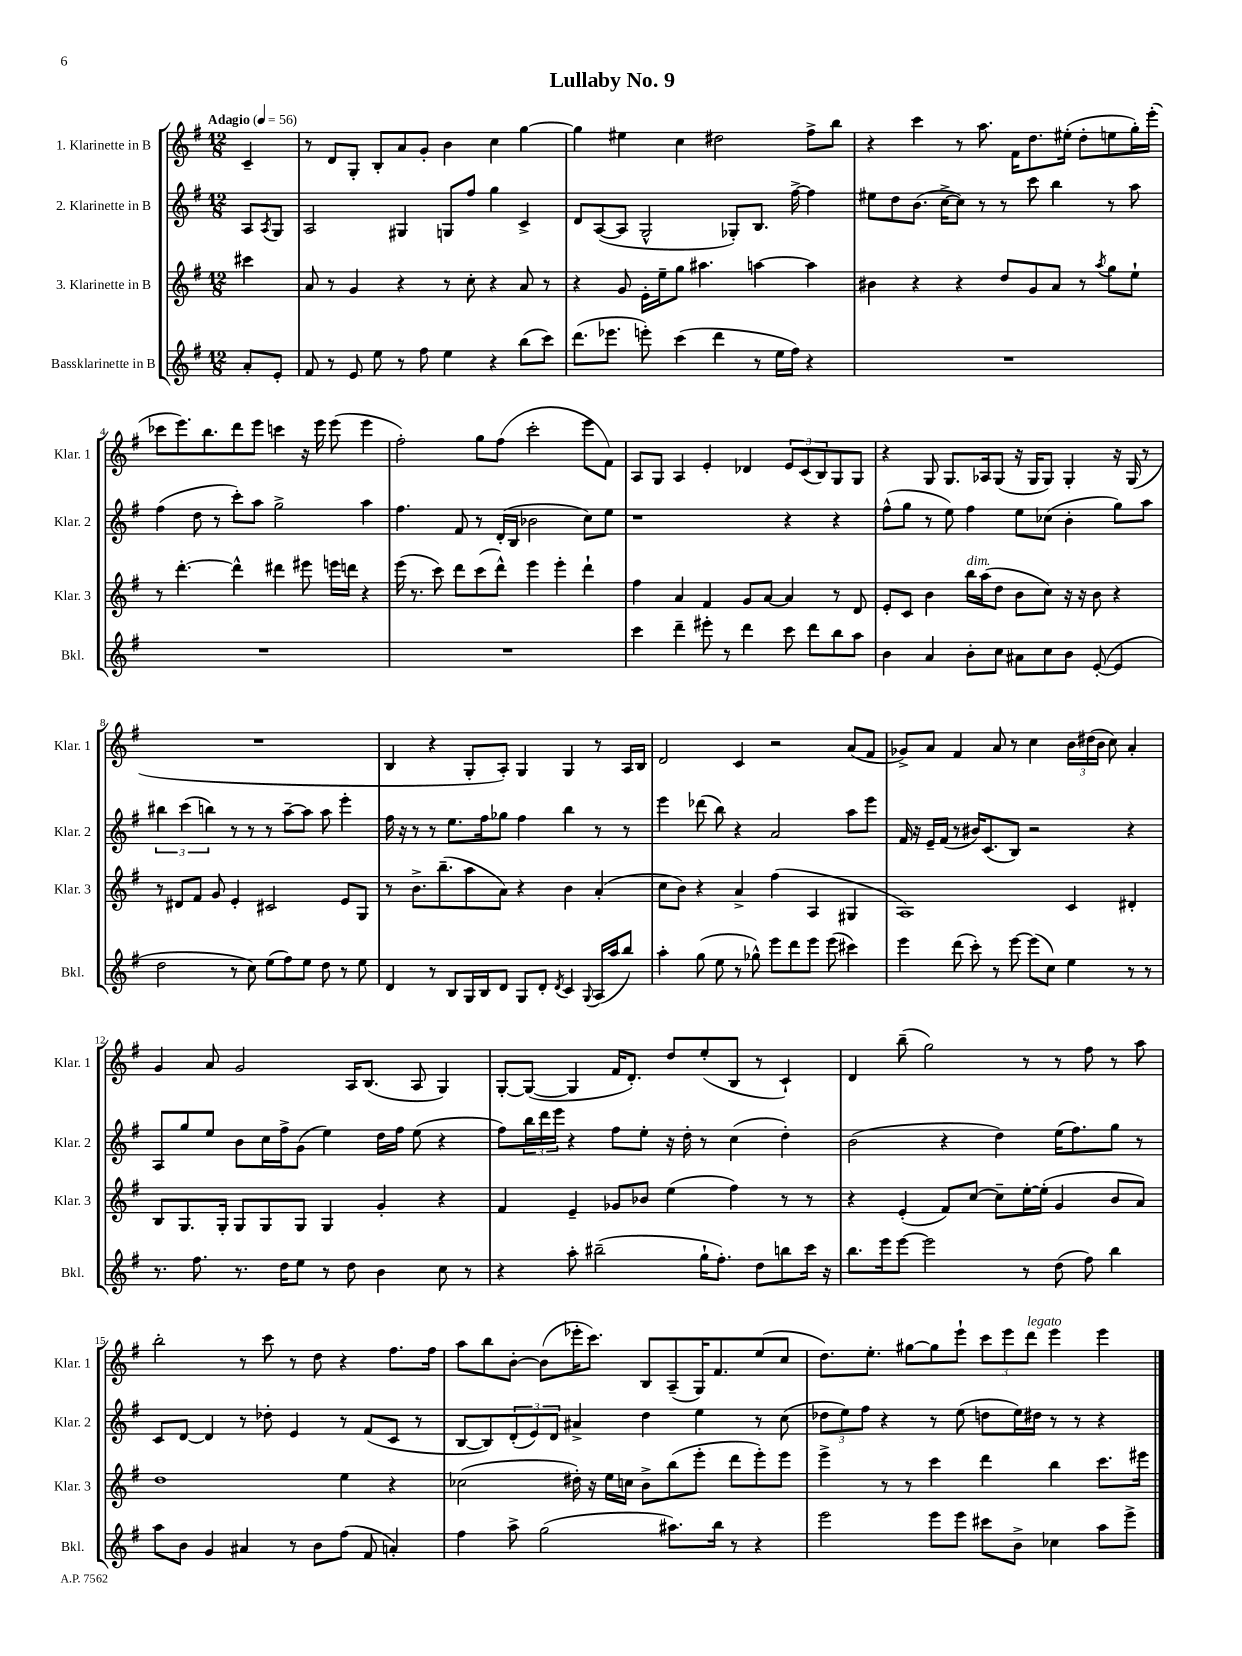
\header { title = "Lullaby No. 9" }
<<
\new StaffGroup <<
\new Staff = "s0" \with { instrumentName = "1. Klarinette in B" shortInstrumentName = "Klar. 1" } {
    \clef treble \key g \major \numericTimeSignature \time 12/8 \partial 4 \tempo "Adagio" 4 = 56
    c'4-- |
    r8 d'8 g8-. b8-. a'8 g'8-. b'4 c''4 g''4~ |
    g''4 eis''4 c''4 dis''2 fis''8-> b''8 |
    r4 c'''4 r8 a''8. fis'16 d''8. eis''16-.( d''8-. e''8 g''16-.) e'''16-.( |
    ces'''8 e'''8.) b''8. d'''8 e'''8 c'''4 r16 e'''16 e'''8( e'''4 |
    fis''2-.) g''8 fis''8( c'''2-. e'''8 fis'8) |
    a8 g8 a4 e'4-. des'4 \tuplet 3/2 { e'8 c'8( b8) } g8 g8 |
    r4 g8 g8. aes16 g8( r16 g16 g8) g4-. r16 g16( r8 |
    R1. |
    b4 r4 g8-. a8-.) g4 g4 r8 a16 b16 |
    d'2 c'4 r2 a'8( fis'8 |
    ges'8->) a'8 fis'4 a'8 r8 c''4 \tuplet 3/2 { b'16 dis''16( b'16 } c''8) a'4-. |
    g'4 a'8 g'2 a16 b8.( a8 g4) |
    g8~-. g8~( g4 fis'16 d'8.-.) d''8 e''8-.( b8 r8 c'4-!) |
    d'4 b''8--( g''2) r8 r8 fis''8 r8 a''8 |
    b''2-. r8 c'''8 r8 d''8 r4 fis''8. fis''16 |
    a''8 b''8 b'8~-. b'8( ees'''16-. c'''8.) b8 a8--( g16) fis'8. e''8( c''8 |
    d''8.) e''8.-. gis''8~ gis''8 e'''8-! \tuplet 3/2 { c'''8 e'''8 d'''8^\markup { \italic "legato" } } e'''4 e'''4 \bar "|." |
}
\new Staff = "s1" \with { instrumentName = "2. Klarinette in B" shortInstrumentName = "Klar. 2" } {
    \clef treble \key g \major \numericTimeSignature \time 12/8 \partial 4
    a8 \acciaccatura { a8 } g8 |
    a2 gis4 g8 fis''8 g''4 c'4-> |
    d'8 a8~( a8 g2-^ ges8-.) b8. fis''16~-> fis''4 |
    eis''8 d''8 b'8.( c''16~-> c''8) r8 r8 c'''8 b''4 r8 a''8 |
    fis''4( d''8 r8 c'''8-.) a''8 g''2-> a''4 |
    fis''4. fis'8 r8 d'16-.( b16 bes'2 c''8) e''8 |
    r1 r4 r4 |
    fis''8-^( g''8 r8 e''8) fis''4 e''8 ces''8( b'4-. g''8) a''8 |
    \tuplet 3/2 { bis''4 c'''4( b''4) } r8 r8 r8 a''8~-- a''8 a''8 e'''4-. |
    fis''16 r16 r8 r8 e''8. fis''16 ges''8 fis''4 b''4 r8 r8 |
    e'''4 des'''8( b''8) r4 a'2 a''8 e'''8 |
    fis'16 r16 e'16-- fis'16( r8 bis'16) c'8.( b8) r2 r4 |
    a8 g''8 e''8 b'8 c''16 fis''16-> g'8( e''4) d''16 fis''16 e''8( r4 |
    fis''8) \tuplet 3/2 { b''16 d'''16 e'''16 } r4 fis''8 e''8-. r16 d''16-. r8 c''4( d''4-.) |
    b'2( r4 d''4) e''16( fis''8.) g''8 r8 |
    c'8 d'8~ d'4 r8 des''8-. e'4 r8 fis'8( c'8 r8 |
    b8~ b8) \tuplet 3/2 { d'8-.( e'8) d'8 } ais'4-> d''4 e''4 r8 c''8( |
    \tuplet 3/2 { des''8 e''8) fis''8 } r4 r8 e''8( d''8 e''16) dis''16 r8 r8 r4 \bar "|." |
}
\new Staff = "s2" \with { instrumentName = "3. Klarinette in B" shortInstrumentName = "Klar. 3" } {
    \clef treble \key g \major \numericTimeSignature \time 12/8 \partial 4
    cis'''4 |
    a'8 r8 g'4 r4 r8 c''8-. r4 a'8 r8 |
    r4 g'8 e'16-. e''16-- g''8 ais''4. a''4~ a''4 |
    bis'4 r4 r4 d''8 g'8 a'8 r8 \acciaccatura { a''8 } g''8 e''8-! |
    r8 d'''4.~-. d'''4-^ dis'''4 eis'''8 e'''16 d'''16 r4 |
    e'''16( r8. c'''8) d'''8 c'''8( d'''8-^) e'''4 e'''4-. d'''4-! |
    fis''4 a'4 fis'4 g'8 a'8~ a'4 r8 d'8 |
    e'8-. c'8 b'4 b''16^\markup { \italic "dim." } a''16( d''8 b'8 c''8) r16 r16 b'8 r4 |
    r8 dis'8 fis'8 g'8 e'4-. cis'2 e'8 g8 |
    r8 b'8.-> b''8.--( a''8 a'8) r4 b'4 a'4-.( |
    c''8 b'8) r4 a'4-> fis''4( a4 gis4 |
    a1) c'4 dis'4-. |
    b8 g8. g16-. g8 g8 g8 g4 g'4-. r4 |
    fis'4 e'4-- ges'8 bes'8 e''4( fis''4) r8 r8 |
    r4 e'4-.( fis'8) c''8~ c''8-- e''16~-. e''16-.( g'4 b'8 a'8) |
    d''1 e''4 r4 |
    ces''2( dis''16-.) r16 e''16 c''16 b'8-> b''8( e'''8-. d'''8 e'''8-.) e'''8 |
    e'''4-> r8 r8 c'''4 d'''4 b''4 c'''8. eis'''16 \bar "|." |
}
\new Staff = "s3" \with { instrumentName = "Bassklarinette in B" shortInstrumentName = "Bkl." } {
    \clef treble \key g \major \numericTimeSignature \time 12/8 \partial 4
    a'8-. e'8-. |
    fis'8 r8 e'8 e''8 r8 fis''8 e''4 r4 b''8( c'''8) |
    d'''8.( ees'''8. e'''8-.) c'''4( d'''4 r8 e''16 fis''16) r4 |
    R1. |
    R1. |
    R1. |
    c'''4 d'''4-- eis'''8-. r8 d'''4 c'''8 d'''8 b''8 a''8 |
    b'4 a'4 b'8-. c''8 ais'8 c''8 b'8 e'8~-.( e'4 |
    d''2 r8 c''8) e''8( fis''8) e''8 d''8 r8 e''8 |
    d'4 r8 b8 g16 b16 d'8 g8 d'8-. \acciaccatura { d'8 } c'4 \appoggiatura { g8 } a16( a''16 b''8) |
    a''4-. g''8( e''8 r8 ges''8-^) e'''8 d'''8 e'''8 e'''8( cis'''4) |
    e'''4 d'''8( c'''8-.) r8 e'''8~ e'''8( c''8) e''4 r8 r8 |
    r8. fis''8. r8. d''16 e''8 r8 d''8 b'4 c''8 r8 |
    r4 a''8-. bis''2--( g''16-! fis''8.-.) d''8 b''8 c'''16 r16 |
    b''8. e'''16 e'''8~ e'''2 r8 d''8( fis''8) b''4 |
    a''8 b'8 g'4 ais'4 r8 b'8 fis''8( fis'8 a'4-.) |
    fis''4 a''8-> g''2( ais''8.) b''16 r8 r4 |
    e'''2 e'''8 e'''8 cis'''8 b'8-> ces''4 a''8 e'''8-> \bar "|." |
}
>>
>>
